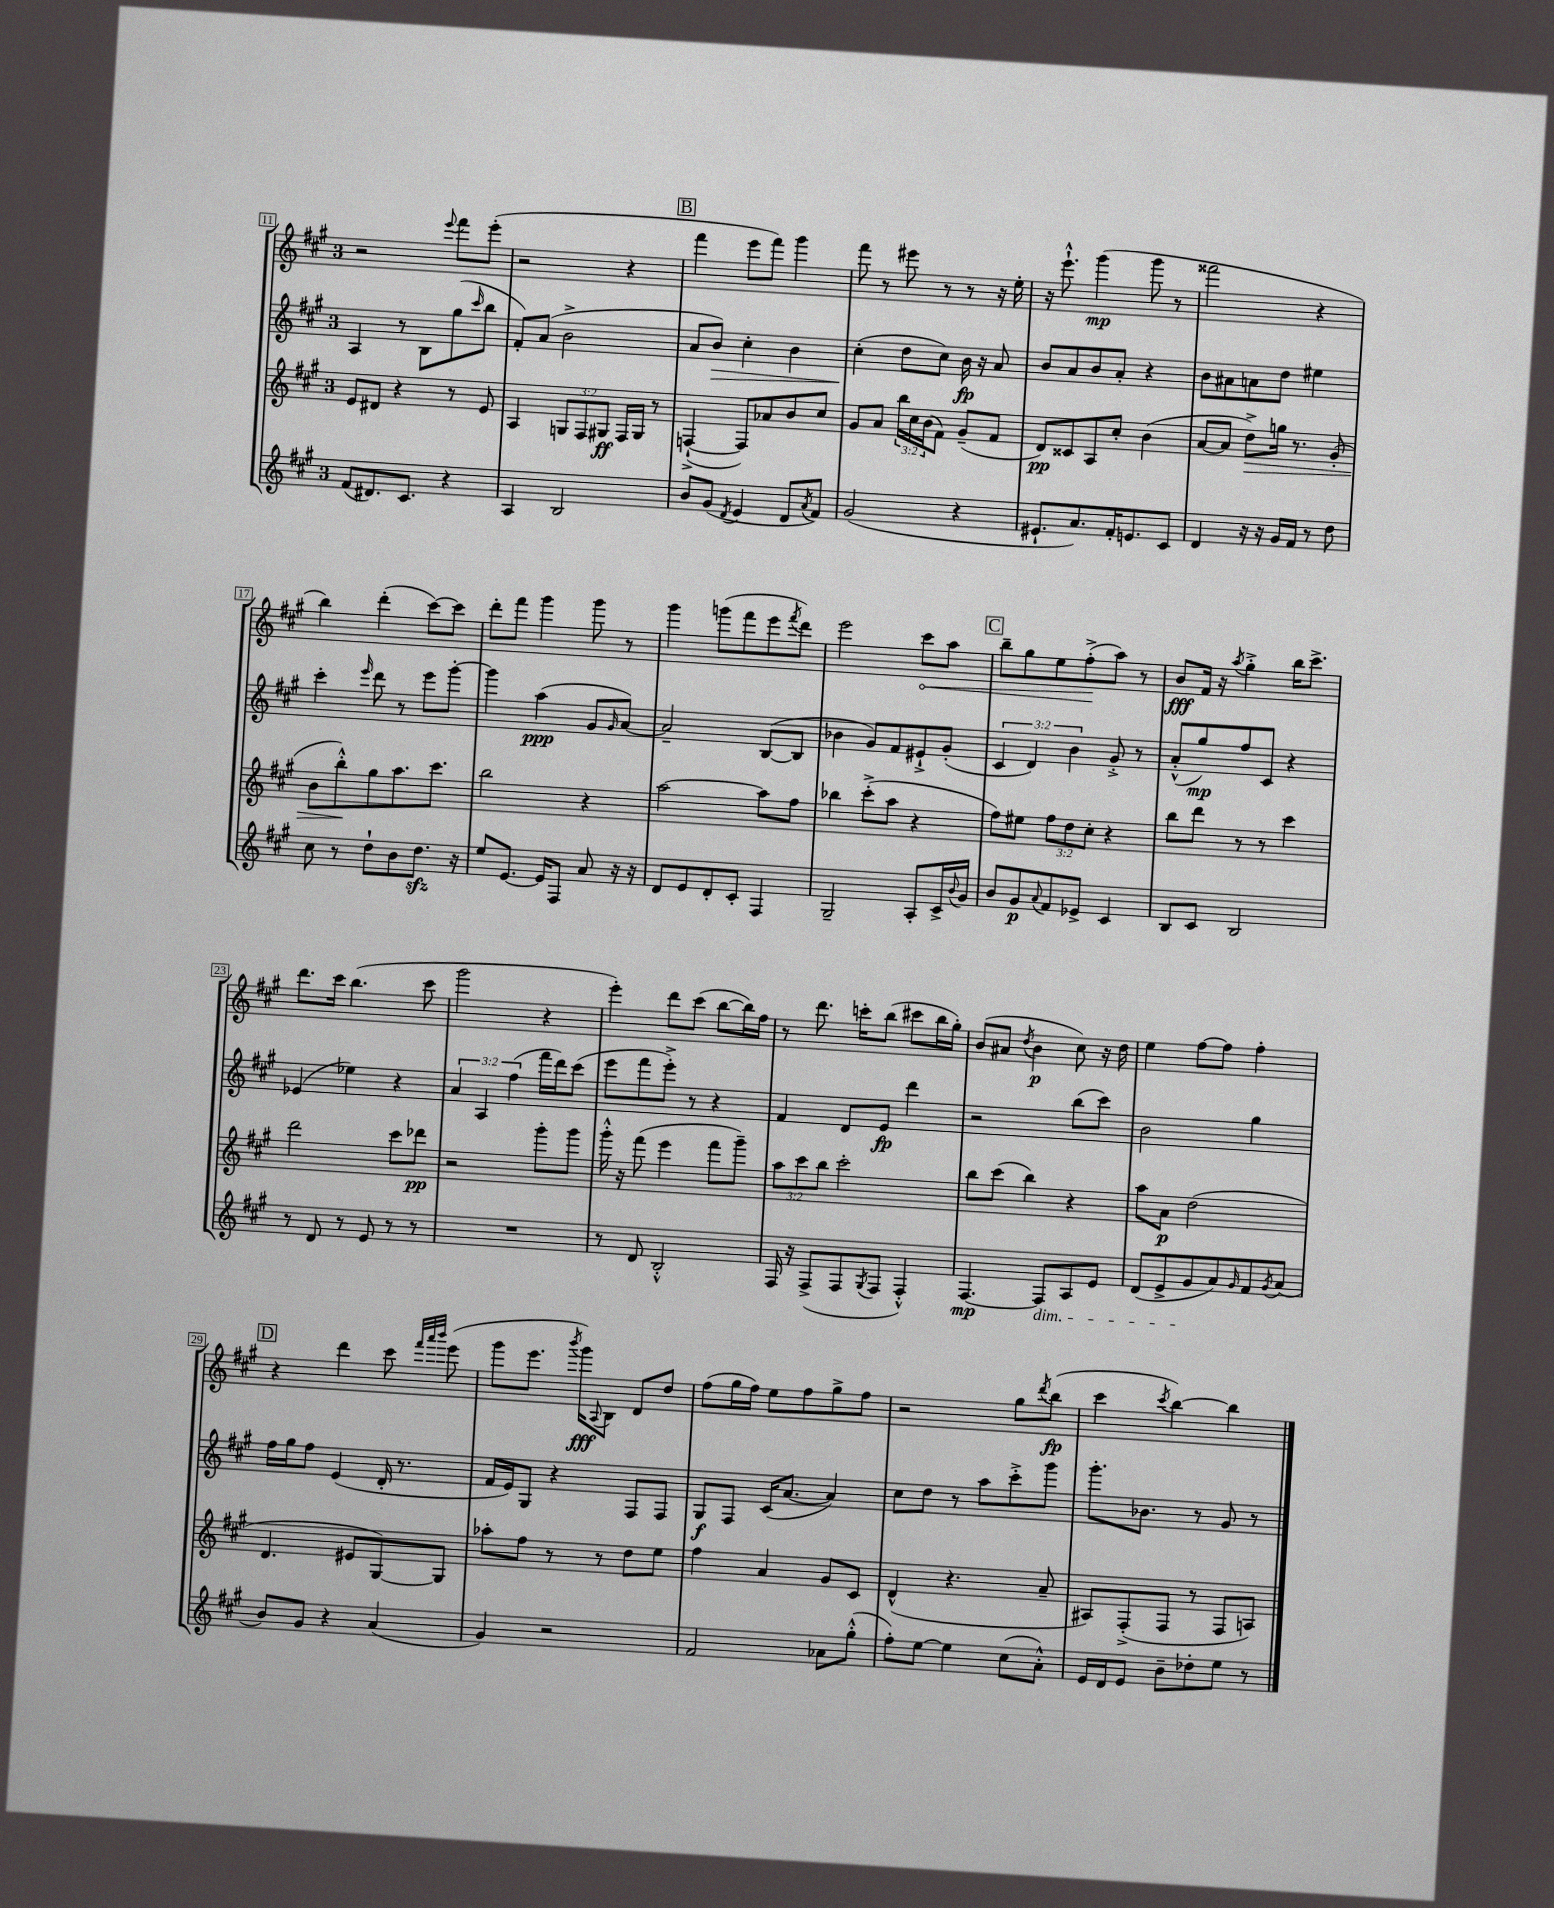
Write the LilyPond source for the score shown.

<<
\new StaffGroup <<
\new Staff = "s0" {
    \clef treble \key a \major \once \override Staff.TimeSignature.style = #'single-digit \time 3/4
    r2 \appoggiatura { e'''8 } fis'''8 e'''8-.( |
    r2 r4 |
    \mark \markup { \box "B" } fis'''4 e'''8 fis'''8) gis'''4 |
    fis'''8 r8 eis'''8 r8 r8 r16 e''16-. |
    r16 e'''8.-!-^ gis'''4\mp( gis'''8 r8 |
    fisis'''2 r4 |
    b''4) d'''4-.( cis'''8~) cis'''8 |
    d'''8-. fis'''8 gis'''4 gis'''8 r8 |
    gis'''4 g'''8( fis'''8 e'''8 \acciaccatura { fis'''8 } d'''8) |
    e'''2 \once \override Hairpin.circled-tip = ##t cis'''8\< a''8 |
    \mark \markup { \box "C" } b''8-- gis''8 e''8 fis''8-.->\!( a''8) r8 |
    b'8\fff fis'16 r16 \acciaccatura { a''8 } gis''4-.-> b''16 cis'''8.-> |
    d'''8. cis'''16 b''4.( cis'''8 |
    gis'''2 r4 |
    e'''4-.) d'''8 cis'''8( b''8~ b''16) fis''16 |
    r8 d'''8. c'''16-. b''8( cis'''8 b''16 gis''16-.) |
    b'8( ais'8 \acciaccatura { d''8 } b'4\p cis''8) r16 d''16 |
    e''4 fis''8~ fis''8 fis''4-. |
    \mark \markup { \box "D" } r4 d'''4 cis'''8 \grace { fis'''32 a'''32 b'''32 } e'''8( |
    gis'''8 e'''8. \acciaccatura { b'''8 } gis'''16\fff) \appoggiatura { a8 } b8 d'8 d''8 |
    fis''8( gis''16 fis''16) e''8 fis''8 gis''8-> fis''8 |
    r2 gis''8 \acciaccatura { d'''8 } b''8\fp( |
    cis'''4 \acciaccatura { cis'''8 } b''4~) b''4 \bar "|." |
}
\new Staff = "s1" {
    \clef treble \key a \major \once \override Staff.TimeSignature.style = #'single-digit \time 3/4 \override Staff.TupletNumber.text = #tuplet-number::calc-fraction-text
    a4 r8 b8 gis''8( \grace { cis'''16 } b''8 |
    fis'8-.) a'8( b'2-> |
    \mark \markup { \box "B" } a'8 b'8\>) cis''4-. b'4 |
    cis''4-.\!( d''8 cis''8) b'16\fp r16 a'8 |
    b'8 a'8 b'8 a'8-. r4 |
    b'8 ais'8 a'8 d''8 eis''4 |
    cis'''4-. \grace { e'''16 } d'''8 r8 e'''8 gis'''8~-. |
    gis'''4 a''4\ppp( gis'8 \grace { gis'16 } a'8~) |
    a'2-- b8~( b8 |
    bes'4 gis'8) fis'8 eis'8-!-> gis'8-.( |
    \mark \markup { \box "C" } \tuplet 3/2 { cis'4 d'4) b'4 } gis'8-.-> r8 |
    a'8-.-^( gis''8\mp) fis''8 cis'8 r4 |
    ees'4( ees''4) r4 |
    \tuplet 3/2 { a'4 a4 fis''4( } fis'''16 d'''16) cis'''8( |
    e'''8 fis'''8 e'''8-.->) r8 r4 |
    fis'4 d'8 e'8\fp d'''4 |
    r2 b''8( cis'''8) |
    b'2 gis''4 |
    \mark \markup { \box "D" } fis''16 gis''16 fis''8 e'4( d'16-. r8. |
    fis'16 e'16) gis8 r4 fis8 fis8 |
    gis8\f fis8 cis'16( a'8.~ a'4) |
    cis''8 d''8 r8 a''8 cis'''8-.-> gis'''8 |
    gis'''8.-. bes'8. r8 gis'8 r8 \bar "|." |
}
\new Staff = "s2" {
    \clef treble \key a \major \once \override Staff.TimeSignature.style = #'single-digit \time 3/4 \override Staff.TupletNumber.text = #tuplet-number::calc-fraction-text
    e'8 dis'8 r4 r8 e'8 |
    a4 \tuplet 3/2 { g8 fis8 gis8\ff } fis16 gis16 r8 |
    \mark \markup { \box "B" } f4~-!->( f8) aes'8 b'8 cis''8 |
    gis'8 a'8 \tuplet 3/2 { b''16 cis''16 b'16( } fis'8) gis'8--( fis'8 |
    d'8\pp) cisis'8 a8 cis''8-. b'4( |
    a'8~ a'8 d''8->\>) g''16 r8. gis'8-.( |
    b'8 b''8-.-^\!) gis''8 a''8. cis'''8. |
    b''2 r4 |
    a''2~ a''8 fis''8 |
    bes''4 cis'''8-.->( a''8 r4 |
    \mark \markup { \box "C" } fis''8) eis''8 \tuplet 3/2 { fis''8 d''8 cis''8-. } r4 |
    b''8 d'''8 r8 r8 cis'''4 |
    d'''2 cis'''8 des'''8\pp |
    r2 gis'''8-. gis'''8 |
    gis'''16-.-^ r16 fis'''8( e'''4 fis'''8 gis'''8--) |
    \tuplet 3/2 { a''8 cis'''8 b''8 } cis'''2-. |
    b''8 cis'''8( b''4) r4 |
    a''8 a'8\p d''2( |
    \mark \markup { \box "D" } d'4. eis'8 gis8~) gis8 |
    aes''8-. fis''8 r8 r8 d''8 e''8 |
    fis''4 a'4 gis'8 cis'8 |
    d'4-^( r4. a'8-- |
    ais8) fis8-.->( fis8 r8 fis8 a8) \bar "|." |
}
\new Staff = "s3" {
    \clef treble \key a \major \once \override Staff.TimeSignature.style = #'single-digit \time 3/4
    fis'8( dis'8.) cis'8. r4 |
    a4 b2 |
    \mark \markup { \box "B" } b'8 gis'8( \acciaccatura { d'8 } e'4 d'8 \acciaccatura { a'8 } fis'8) |
    gis'2( r4 |
    eis'8.-! a'8.) fis'16-. e'8. cis'8 |
    d'4 r16 r16 gis'16 fis'16 r8 d''8 |
    cis''8 r8 d''8-! b'8 d''8.\sfz r16 |
    e''8 e'8.~ e'16 fis8 a'8 r16 r16 |
    d'8 e'8 d'8-. cis'8-. fis4 |
    gis2-- a8-. cis'16-> \appoggiatura { b'8 } gis'16 |
    \mark \markup { \box "C" } b'8 gis'8\p \appoggiatura { a'8 } fis'8 ees'8-> cis'4 |
    b8 cis'8 b2 |
    r8 d'8 r8 e'8 r8 r8 |
    R2. |
    r8 d'8 b2-.-^ |
    fis16 r16 fis8->( fis8 \acciaccatura { gis8 } fis8 fis4-.-^) |
    fis4.~\mp fis8\dim a8 e'8 |
    d'8( e'8-> gis'8\! a'8) \grace { gis'16 } fis'8 \acciaccatura { gis'8 } a'8( |
    \mark \markup { \box "D" } b'8) gis'8 r4 a'4( |
    gis'4) r2 |
    fis'2 aes'8 gis''8-.-^( |
    fis''8-.) e''8~ e''4 cis''8( a'8-.-^) |
    e'16 d'16 e'8 b'8-- des''8-. e''8 r8 \bar "|." |
}
>>
>>
\layout { \context { \Score currentBarNumber = #11 \override BarNumber.stencil = #(make-stencil-boxer 0.1 0.3 ly:text-interface::print) } }
